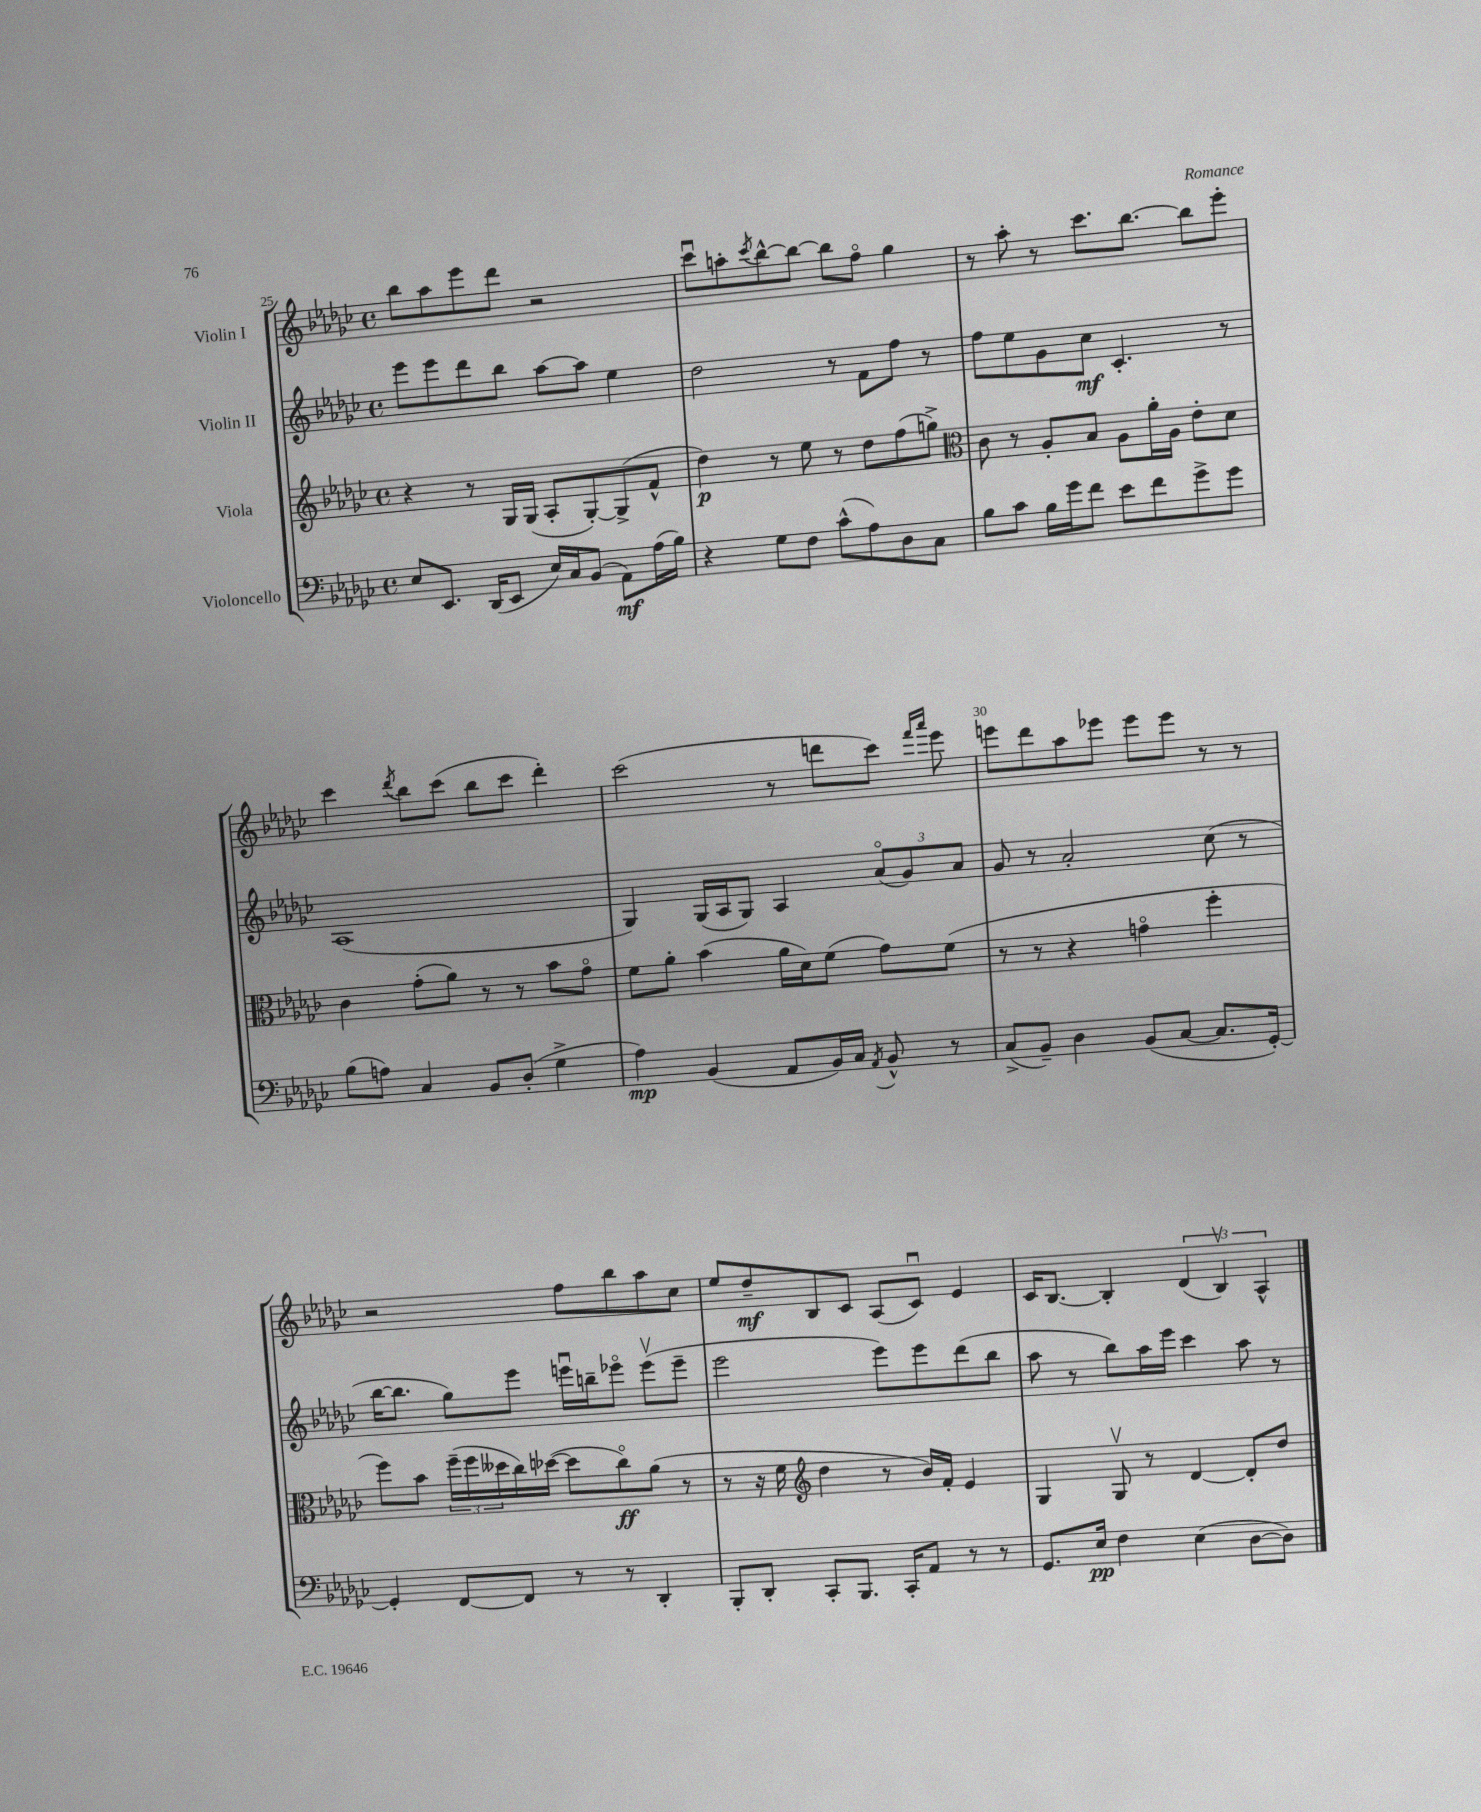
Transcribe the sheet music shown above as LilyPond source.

<<
\new StaffGroup <<
\new Staff = "s0" \with { instrumentName = "Violin I" } {
    \clef treble \key ges \major \defaultTimeSignature \time 4/4
    bes''8 aes''8 ees'''8 des'''8 r2 |
    ces'''8\downbow a''8-. \acciaccatura { ces'''8 } bes''8~-^ bes''8~ bes''8 f''8\flageolet ges''4 |
    r8 aes''8-. r8 ces'''8. bes''8.~ bes''8 ees'''8-. |
    ces'''4 \acciaccatura { des'''8 } bes''8 ces'''8( bes''8 ces'''8 des'''4-.) |
    ces'''2( r8 d'''8 ces'''8) \grace { f'''16 aes'''16 } ees'''8 |
    e'''8 des'''8 aes''8 ees'''8 ees'''8 ees'''8 r8 r8 |
    r2 f''8 bes''8 aes''8 ces''8 |
    ees''8 des''8--\mf bes8 ces'8 aes8( ces'8\downbow) ees'4 |
    ces'16 bes8.~ bes4-. \tuplet 3/2 { des'4( bes4\upbow) aes4-^ } \bar "|." |
}
\new Staff = "s1" \with { instrumentName = "Violin II" } {
    \clef treble \key ges \major \defaultTimeSignature \time 4/4
    ees'''8 ees'''8 des'''8 bes''8 aes''8~ aes''8 ees''4 |
    des''2 r8 f'8 f''8 r8 |
    f''8 ees''8 ges'8 ces''8\mf ces'4.-. r8 |
    aes1( |
    ges4) ges16( aes16 ges8) aes4 \tuplet 3/2 { aes'8\flageolet( ges'8) aes'8 } |
    ges'8 r8 aes'2-. ces''8( r8 |
    bes''16~ bes''8. ges''8) ees'''8 e'''16\downbow b''16-- ees'''8\flageolet ees'''8\upbow( ees'''8-- |
    ees'''2 ees'''8) ees'''8 des'''8( bes''8 |
    aes''8 r8 bes''8) aes''16 ees'''16 ces'''4 aes''8 r8 \bar "|." |
}
\new Staff = "s2" \with { instrumentName = "Viola" } {
    \clef treble \key ges \major \defaultTimeSignature \time 4/4
    r4 r8 ges16 ges16( aes8-. ges8~-.) ges8->( f'8-^ |
    des''4\p) r8 ees''8 r8 des''8 f''8( g''8->) |
    \clef alto ces'8 r8 aes8-. bes8 aes8 aes'16-. aes16 ees'8-. des'8 |
    ces'4 ges'8-.( aes'8) r8 r8 bes'8 ges'8\flageolet |
    f'8 aes'8-. bes'4( aes'16 des'16) f'8( ges'8) f'8( |
    r8 r8 r4 g'4\flageolet f''4-. |
    f''8) bes'8 \tuplet 3/2 { f''16--( f''16 deses''16 } ces''16) des''16~( des''8 ces''8\flageolet\ff) aes'8( r8 |
    r8 r16 f'16 \clef treble des''4 r8 bes'16) f'16-. ees'4 |
    ges4 ges8\upbow r8 des'4~ des'8-. des''8 \bar "|." |
}
\new Staff = "s3" \with { instrumentName = "Violoncello" } {
    \clef bass \key ges \major \defaultTimeSignature \time 4/4
    ees8 ees,8. des,16( ees,8 ees16) ces16 bes,8( aes,8\mf) aes16( bes16) |
    r4 ges8 f8 ces'8-^( aes8) des8 ces8 |
    bes8 ces'8 bes16 ges'16 f'8 ees'8 f'8 ges'8-> ges'8 |
    bes8( a8) ces4 bes,8 des8-.( ges4-> |
    aes4\mp) bes,4( aes,8 bes,16) ces16 \acciaccatura { aes,8 } bes,8-^ r8 |
    ces8->( bes,8--) des4 bes,8( ces8~ ces8. ges,16~-.) |
    ges,4-. f,8~ f,8 r8 r8 des,4-. |
    bes,,8-. des,8-. ces,8-. bes,,8. ces,16-. aes,8 r8 r8 |
    ges,8. ees16\pp f4 ees4( des8~ des8) \bar "|." |
}
>>
>>
\layout { \context { \Score currentBarNumber = #25 \override BarNumber.break-visibility = ##(#f #t #t) barNumberVisibility = #(every-nth-bar-number-visible 5) } }
